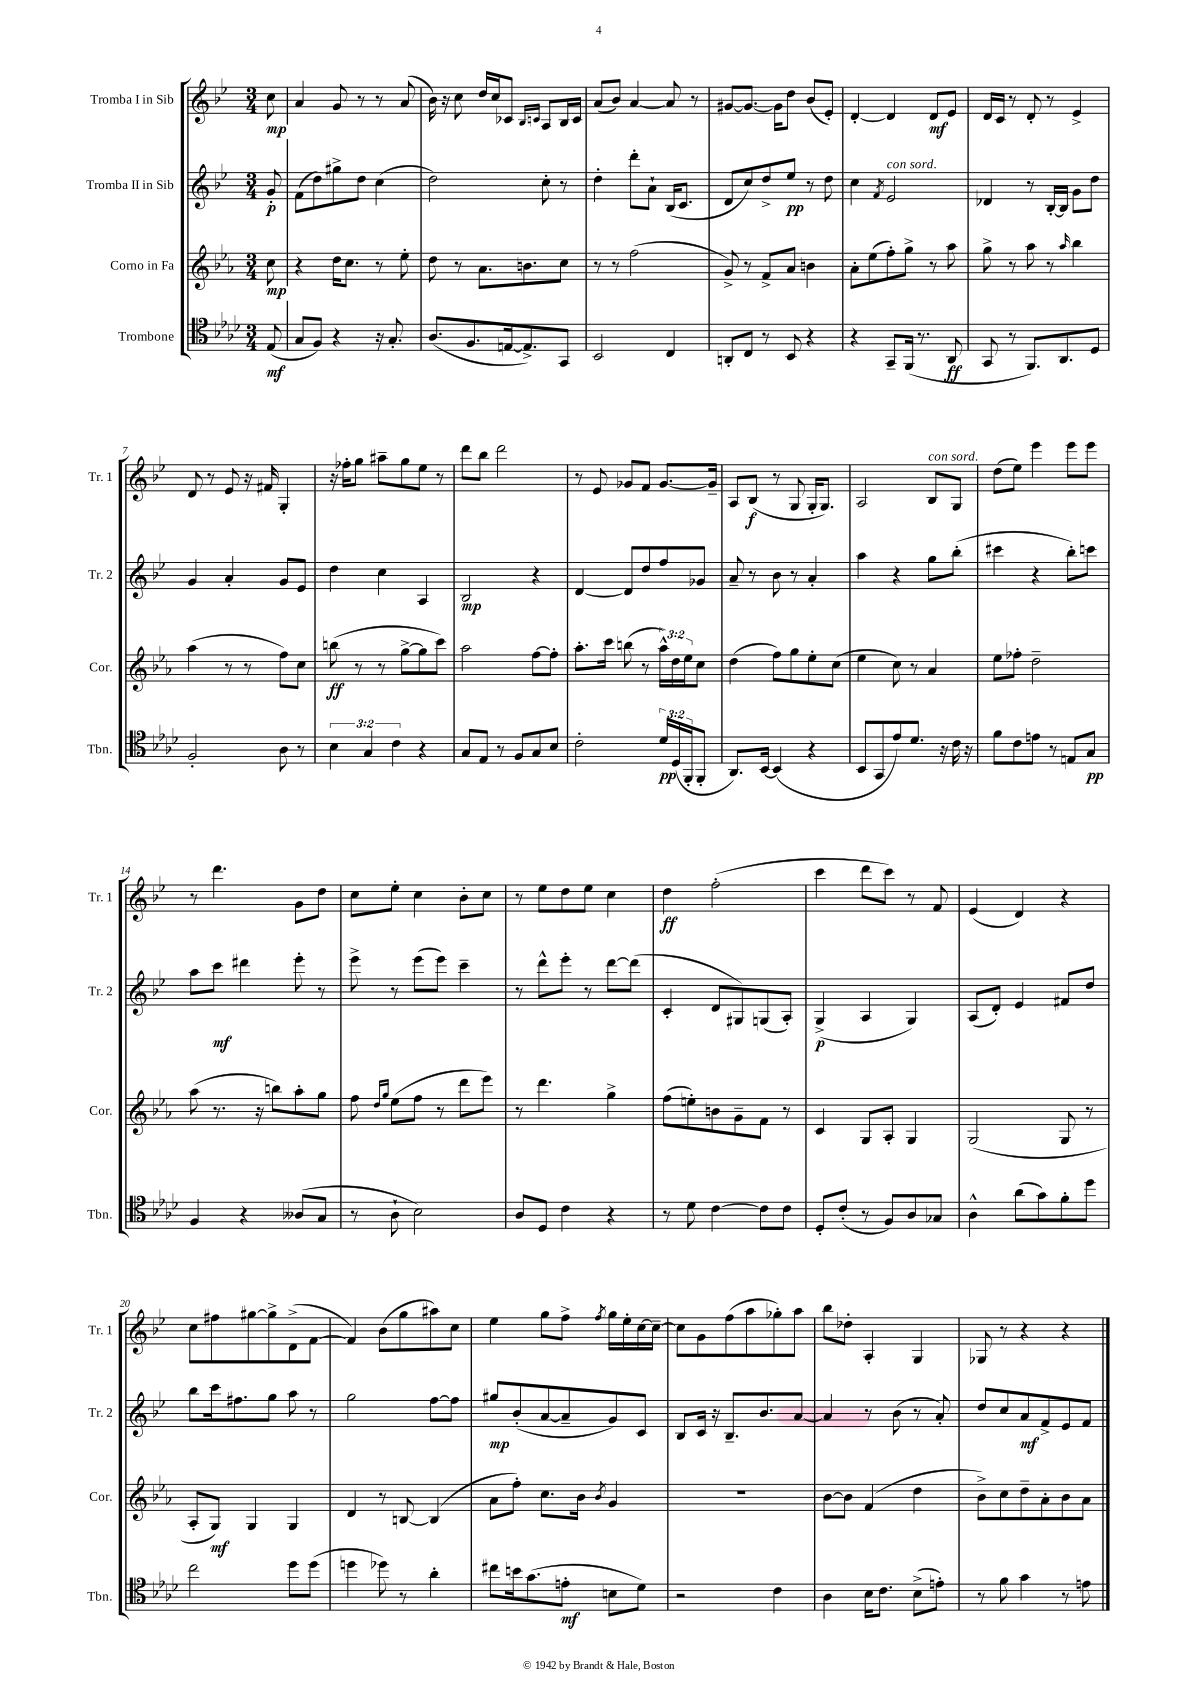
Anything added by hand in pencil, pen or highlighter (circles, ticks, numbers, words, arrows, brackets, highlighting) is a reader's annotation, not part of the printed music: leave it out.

**kern	**kern	**kern	**kern
*staff4	*staff3	*staff2	*staff1
*clefC4	*clefG2	*clefG2	*clefG2
*k[b-e-a-d-]	*k[b-e-a-]	*k[b-e-]	*k[b-e-]
*M3/4	*M3/4	*M3/4	*M3/4
(8E-	8cc	8g'	8cc
=	=	=	=
8G	4r	(8f	4a
8F)	.	8dd)	.
4r	16dd	8gg#^	8g
.	8.cc	.	.
.	.	8dd	8r
16r	8r	(4cc	8r
8.G'	.	.	.
.	8ee-'	.	(8a
=	=	=	=
(8.A-	8dd	2dd)	16b-)
.	.	.	16r
.	8r	.	8cc
8.F	.	.	.
.	8.a-	.	16dd
.	.	.	16cc
[16E	.	.	8c-
8.E^])	8.b	.	.
.	.	.	16qqB-
.	.	.	16qqc
.	.	8cc'	8A
8GG	8cc	8r	16B-
.	.	.	16c
=	=	=	=
2BB-	8r	4dd'	(8a
.	8r	.	8b-)
.	(2ff	8ddd'	[4a
.	.	8a`	.
4C	.	(16B-	8a]
.	.	8.c	.
.	.	.	8r
=	=	=	=
8AA'	8g^)	8d	[8g#
8C	8r	8cc)	8.g#_
8r	8f^	8dd^	.
.	.	.	16g#]
8BB-	8a-	8ee-	8dd
4r	4b	8r	(8b-
.	.	8dd	8e-')
=	=	=	=
4r	8a-'	4cc	[4d'
.	(8ee-	.	.
.	.	8qf	.
8GG~	8ff')	2e-	4d]
(16FF	8gg^	.	.
8.r	.	.	.
.	8r	.	8d
8AA-	8aa-	.	8e-
=	=	=	=
8GG	8gg^	4d-	16d
.	.	.	16c
8r	8r	.	8r
8.FF)	8aa-	8r	8d'
.	8r	[16B-'	8r
8.AA-	.	16B-]	.
.	16qqaa-	.	.
.	4bb-	8g	4e-^
8D-	.	8dd	.
=	=	=	=
2F'	(4aa-	4g	8d
.	.	.	8r
.	8r	4a'	8e-
.	8r	.	16r
.	.	.	16f#
8A-	8ff)	8g	4G'
8r	8cc	8e-	.
=	=	=	=
6B-	(8bb	4dd	16r
.	.	.	16ff-'
.	8r	.	8gg
6G	.	.	.
.	8r	4cc	8aa#~
6c	.	.	.
.	[8gg^	.	8gg
4r	8gg]	4A	8ee-
.	8ccc)	.	8r
=	=	=	=
8G	2aa-	2B-	8ddd
8E-	.	.	8bb-
8r	.	.	2ddd
8F	.	.	.
8G	[8ff	4r	.
8B-	8ff']	.	.
=	=	=	=
2c'	8.aa-'	[4d	8r
.	.	.	8e-
.	16ccc	.	.
.	(8bb	8d]	8g-
.	8r	8dd	8f
24d-	24aa-^^)	8ff	[8.g-
(24D-	24dd	.	.
24FF'	24ee-	.	.
8FF'	8cc	8g-	.
.	.	.	16g-~]
=	=	=	=
8.AA-)	(4dd	8a~	8A
.	.	8r	(8B-
[16BB-	.	.	.
(4BB-]	8ff)	8b-	8r
.	8gg	8r	8G
4r	8ee-'	4a'	16G'
.	.	.	8.G)
.	(8cc	.	.
=	=	=	=
8BB-	4ee-	4aa	2A
8GG	.	.	.
8e-)	8cc)	4r	.
8.d-	8r	.	.
.	4a-	8gg	8B-
16r	.	.	.
16c	.	(8bb-'	8G
16r	.	.	.
=	=	=	=
8f	8ee-	4ccc#	(8dd
8c	8ff-'	.	8ee-)
8e	2dd~	4r	4eee-
8r	.	.	.
8E	.	8bb-')	8eee-
8G	.	8ccc	8eee-
=	=	=	=
4F	(8aa-	8aa	8r
.	8.r	8ccc	4.ddd
4r	.	4ddd#	.
.	16r	.	.
.	8bb)	.	.
(8A--	8aa-'	8eee-'	8g
8G	8gg	8r	8dd
=	=	=	=
8r	8ff	8eee-^	8cc
.	16qqdd	.	.
.	16qqgg	.	.
8A-`	(8ee-	8r	8ee-'
2B-)	8ff	(8eee-	4cc
.	8r	8eee-)	.
.	8ddd	4ccc~	8b-'
.	8eee-)	.	8cc
=	=	=	=
8A-	8r	8r	8r
8D-	4.ddd	8ddd^^	8ee-
4c	.	8eee-'	8dd
.	.	8r	8ee-
4r	4gg^	[8ddd	4cc
.	.	(8ddd]	.
=	=	=	=
8r	(8ff	4c'	4dd
8d-	8ee')	.	.
[4c	8b	8d	(2ff'
.	8g~	8G#)	.
8c]	8f	(8G	.
8c	8r	8A')	.
=	=	=	=
8D-'	4c	(4G^	4ccc
(8c'	.	.	.
8r	8G	4A	8ddd
8F)	8A-'	.	8ccc)
8A-	4G	4G)	8r
8G-	.	.	8f
=	=	=	=
4A-^^	(2G	(8A	(4e-
.	.	8d')	.
(8a-	.	4e-	4d)
8g)	.	.	.
8f'	8G	8f#	4r
8dd-	8r	8dd	.
=	=	=	=
2cc	8A-'	8bb-	8cc
.	8G)	16ccc	8ff#
.	.	8.ff#	.
.	4G	.	[8gg#
.	.	8gg	8gg#^]
8dd-	4G	8aa	(8d^
(8dd-	.	8r	[8f
=	=	=	=
4dd	4d	2gg	4f])
8dd-)	8r	.	(8b-
8r	[8B	.	8gg
4a-'	(4B]	[8ff	8aa#)
.	.	8ff]	8cc
=	=	=	=
8cc#	8a-	8gg#	4ee-
16b	8ff')	(8b-'	.
(8.g	.	.	.
.	8.cc	[8a	8gg
8e'	.	8a~]	8ff^
.	16b-	.	.
.	8qb-	.	8qff
8B	4g	8g)	16gg
.	.	.	16ee-'
8d-)	.	8c	[16cc
.	.	.	16cc~_
=	=	=	=
2r	2.r	8B-	8cc]
.	.	16c	8g
.	.	16r	.
.	.	8.B-~	(8ff
.	.	.	8aa
.	.	8.b-	.
4c	.	.	8gg-')
.	.	[8a	8aa
=	=	=	=
4A-	[8b-	4a]	8bb-
.	8b-]	.	8dd-'
16B-	(4f	8r	4A'
8.c	.	.	.
.	.	(8b-	.
(8B-^	4dd	8r	4G
8e')	.	8a')	.
=	=	=	=
8r	8b-^)	8dd	8G-
8f	8cc	8cc	8r
4g	8dd~	8a	4r
.	8a-'	8f^	.
8r	8b-	8e-	4r
8e	8a-	8f	.
==	==	==	==
*-	*-	*-	*-
